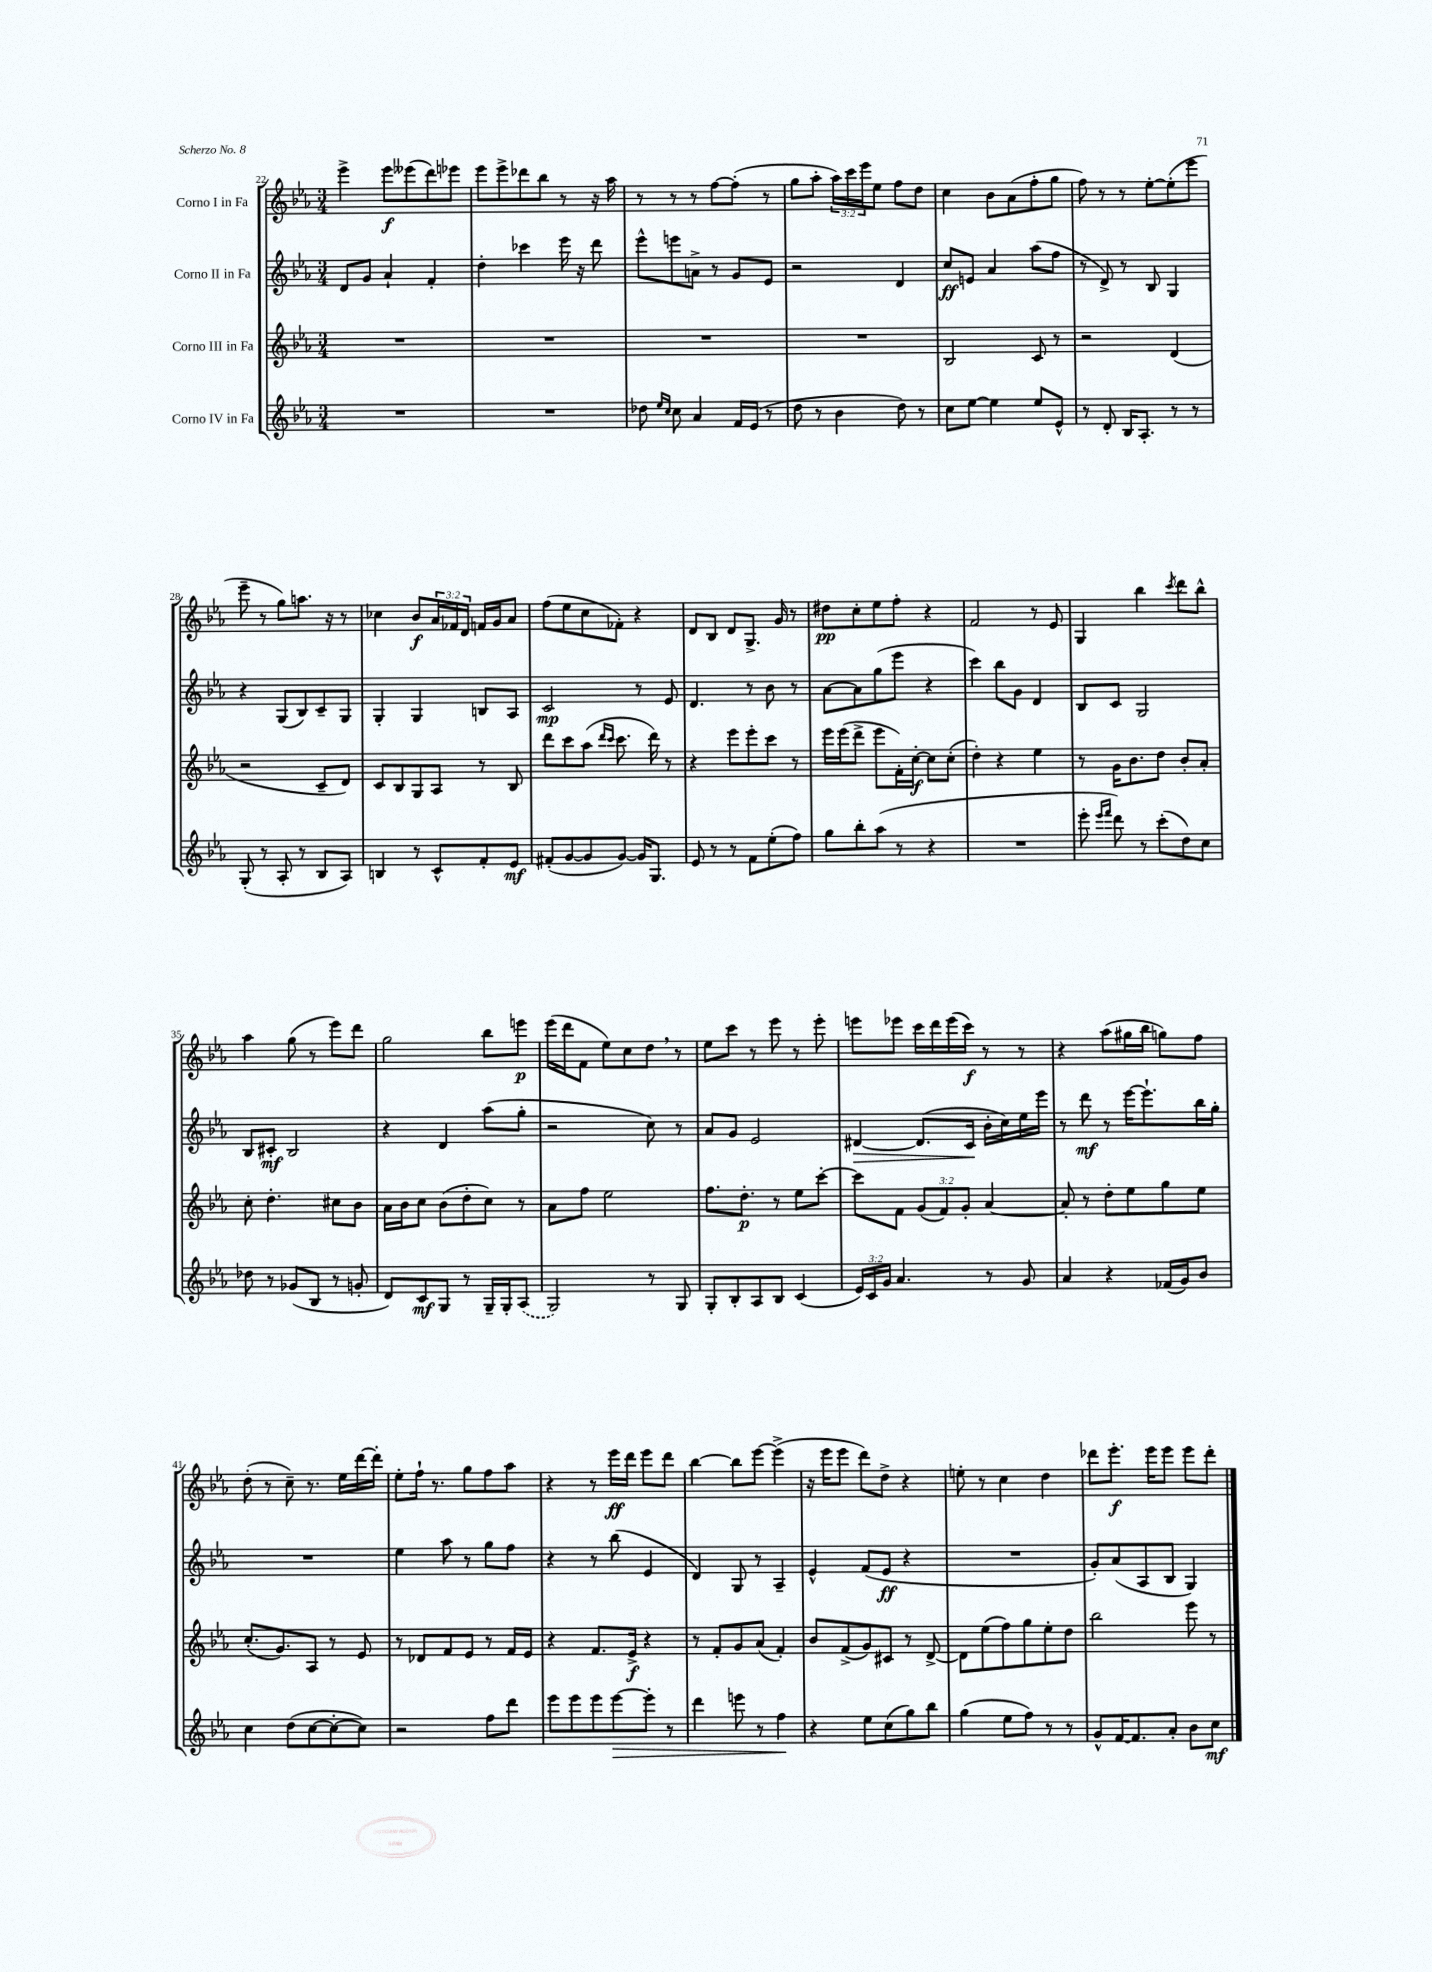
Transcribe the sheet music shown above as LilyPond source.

<<
\new StaffGroup <<
\new Staff = "s0" \with { instrumentName = "Corno I in Fa" } {
    \clef treble \key ees \major \numericTimeSignature \time 3/4 \override Staff.TupletNumber.text = #tuplet-number::calc-fraction-text
    ees'''4-> ees'''8\f eeses'''8( d'''8) ees'''8 |
    ees'''8 ees'''8-> des'''8 bes''8 r8 r16 aes''16 |
    r8 r8 r8 f''8~ f''8-.( r8 |
    g''8 aes''8-. \tuplet 3/2 { aes''16) c'''16 ees'''16 } ees''8 f''8 d''8 |
    c''4 bes'8 aes'8( f''8-. g''8 |
    f''8) r8 r8 ees''8~-. ees''8-.( ees'''8 |
    ees'''8-- r8 g''8) a''8. r16 r8 |
    ces''4 bes'8\f \tuplet 3/2 { aes'16 fes'16 d'16 } f'16 g'16 aes'8 |
    f''8( ees''8 c''8 fes'8-.) r4 |
    d'8 bes8 d'8 g8.-> g'16 r8 |
    dis''8\pp c''8-. ees''8 f''8-. r4 |
    f'2 r8 ees'8 |
    g4 bes''4 \acciaccatura { c'''8 } d'''8 bes''8-^ |
    aes''4 g''8( r8 ees'''8) d'''8 |
    g''2 bes''8 e'''8\p |
    ees'''16( d'''16 f'8 ees''8) c''8 d''8 \breathe r8 |
    ees''8 c'''8 r8 ees'''8 r8 ees'''8-. |
    e'''8 ees'''8 c'''16 d'''16 ees'''16( c'''16\f) r8 r8 |
    r4 aes''8( gis''16 bes''16 g''8) f''8 |
    d''8-.( r8 c''8--) r8. ees''16 d'''16~ d'''16-. |
    ees''8-. f''16-! r8. g''8 f''8 aes''8 |
    r4 r8 ees'''16\ff d'''16 ees'''8 d'''8 |
    bes''4~ bes''8 ees'''8~ ees'''4->( |
    r16 ees'''16 ees'''8 d'''8) d''8-> r4 |
    e''8-. r8 c''4 d''4 |
    des'''8 ees'''8.-.\f ees'''16 ees'''8 ees'''8 des'''8-. \bar "|." |
}
\new Staff = "s1" \with { instrumentName = "Corno II in Fa" } {
    \clef treble \key ees \major \numericTimeSignature \time 3/4
    d'8 g'8 aes'4-! f'4-. |
    d''4-. ces'''4 ees'''16 r16 d'''8 |
    ees'''8-^ e'''8 a'8-> r8 g'8 ees'8 |
    r2 d'4 |
    c''8\ff e'8 aes'4 aes''8( f''8 |
    r8 d'8->) r8 bes8 g4 |
    r4 g8( bes8) c'8-- g8 |
    g4-. g4 b8 aes8 |
    c'2\mp r8 ees'8 |
    d'4. r8 bes'8 r8 |
    aes'8~ aes'8 g''8( ees'''8 r4 |
    c'''4) bes''8 g'8 d'4 |
    bes8 c'8 g2 |
    bes8 cis'8-.\mf bes2 |
    r4 d'4 aes''8( g''8-. |
    r2 c''8) r8 |
    aes'8 g'8 ees'2 |
    dis'4~\> dis'8.( c'16\! bes'16-. c''16) ees''16 ees'''16 |
    r8 d'''8\mf r8 ees'''16~ ees'''8.-! bes''16 g''16-. |
    R2. |
    ees''4 aes''8 r8 g''8 f''8 |
    r4 r8 bes''8( ees'4 |
    d'4) g8 r8 aes4-- |
    ees'4-^ f'8( ees'8\ff r4 |
    R2. |
    g'8-.) aes'8( aes8 bes8 g4) \bar "|." |
}
\new Staff = "s2" \with { instrumentName = "Corno III in Fa" } {
    \clef treble \key ees \major \numericTimeSignature \time 3/4 \override Staff.TupletNumber.text = #tuplet-number::calc-fraction-text
    R2. |
    R2. |
    R2. |
    R2. |
    bes2 c'8 r8 |
    r2 d'4( |
    r2 c'8-- d'8) |
    c'8 bes8 g8 aes8 r8 bes8 |
    d'''8 c'''8 aes''8( \grace { d'''16 c'''16 } c'''8. d'''16) r8 |
    r4 ees'''8 ees'''8-. c'''8 r8 |
    ees'''16 ees'''16( d'''8-> ees'''8 f'16-.) c''16~-.\f c''8 c''8-.( |
    d''4-.) r4 ees''4 |
    r8 g'16 bes'8. d''8 bes'8-. aes'8-. |
    c''8-. d''4.-. cis''8 bes'8 |
    aes'16 bes'16 c''8 bes'8( d''8-. c''8) r8 |
    aes'8 f''8 ees''2 |
    f''8. d''8.-.\p r8 ees''8 c'''8~-. |
    c'''8 f'8 \tuplet 3/2 { g'8( f'8) g'8-. } aes'4~ |
    aes'8-. r8 d''8-. ees''8 g''8 ees''8 |
    c''8.-.( g'8.) aes8 r8 ees'8 |
    r8 des'8 f'8 ees'8 r8 f'16 ees'16 |
    r4 f'8. ees'16->\f r4 |
    r8 f'8-. g'8 aes'8( f'4-.) |
    bes'8 f'8->( g'8) cis'8 r8 d'8~-> |
    d'8 ees''8( f''8) g''8 ees''8-. d''8 |
    bes''2 ees'''8 r8 \bar "|." |
}
\new Staff = "s3" \with { instrumentName = "Corno IV in Fa" } {
    \clef treble \key ees \major \numericTimeSignature \time 3/4 \override Staff.TupletNumber.text = #tuplet-number::calc-fraction-text
    R2. |
    R2. |
    des''8 \grace { ees''16 c''16 } c''8 aes'4 f'16 ees'16( r8 |
    d''8 r8 bes'4 d''8) r8 |
    c''8 ees''8~ ees''4 ees''8 ees'8-^ |
    r8 d'8-. bes16 aes8.-. r8 r8 |
    g8-.( r8 aes8-. r8 bes8 aes8) |
    b4 r8 c'8-^ f'8-. ees'8\mf |
    fis'8-.( g'8~ g'8 g'8~) g'16 g8. |
    ees'8 r8 r8 f'8 ees''8-.( f''8) |
    g''8 bes''8-. aes''8( r8 r4 |
    R2. |
    ees'''8-. \grace { ees'''16 f'''16 } d'''8) r8 c'''8-.( d''8) c''8 |
    des''8 r8 ges'8( bes8 r8 g'8-. |
    d'8) c'8\mf g8 r8 g16-- g16-. \once \slurDashed aes8( |
    g2) r8 g8 |
    g8-. bes8-. aes8 bes8 c'4( |
    \tuplet 3/2 { ees'16) c'16 g'16 } aes'4. r8 g'8 |
    aes'4 r4 fes'16( g'16) bes'8 |
    c''4 d''8( c''8~ c''8~-. c''8) |
    r2 f''8 d'''8 |
    ees'''8 ees'''8 ees'''8 ees'''8~\> ees'''8-. r8 |
    d'''4 e'''8 r8 f''4\! |
    r4 ees''8 c''8( g''8) bes''8 |
    g''4( ees''8 f''8) r8 r8 |
    g'8-^ f'16~ f'8. aes'8-. bes'8 c''8\mf \bar "|." |
}
>>
>>
\layout { \context { \Score currentBarNumber = #22 } }
